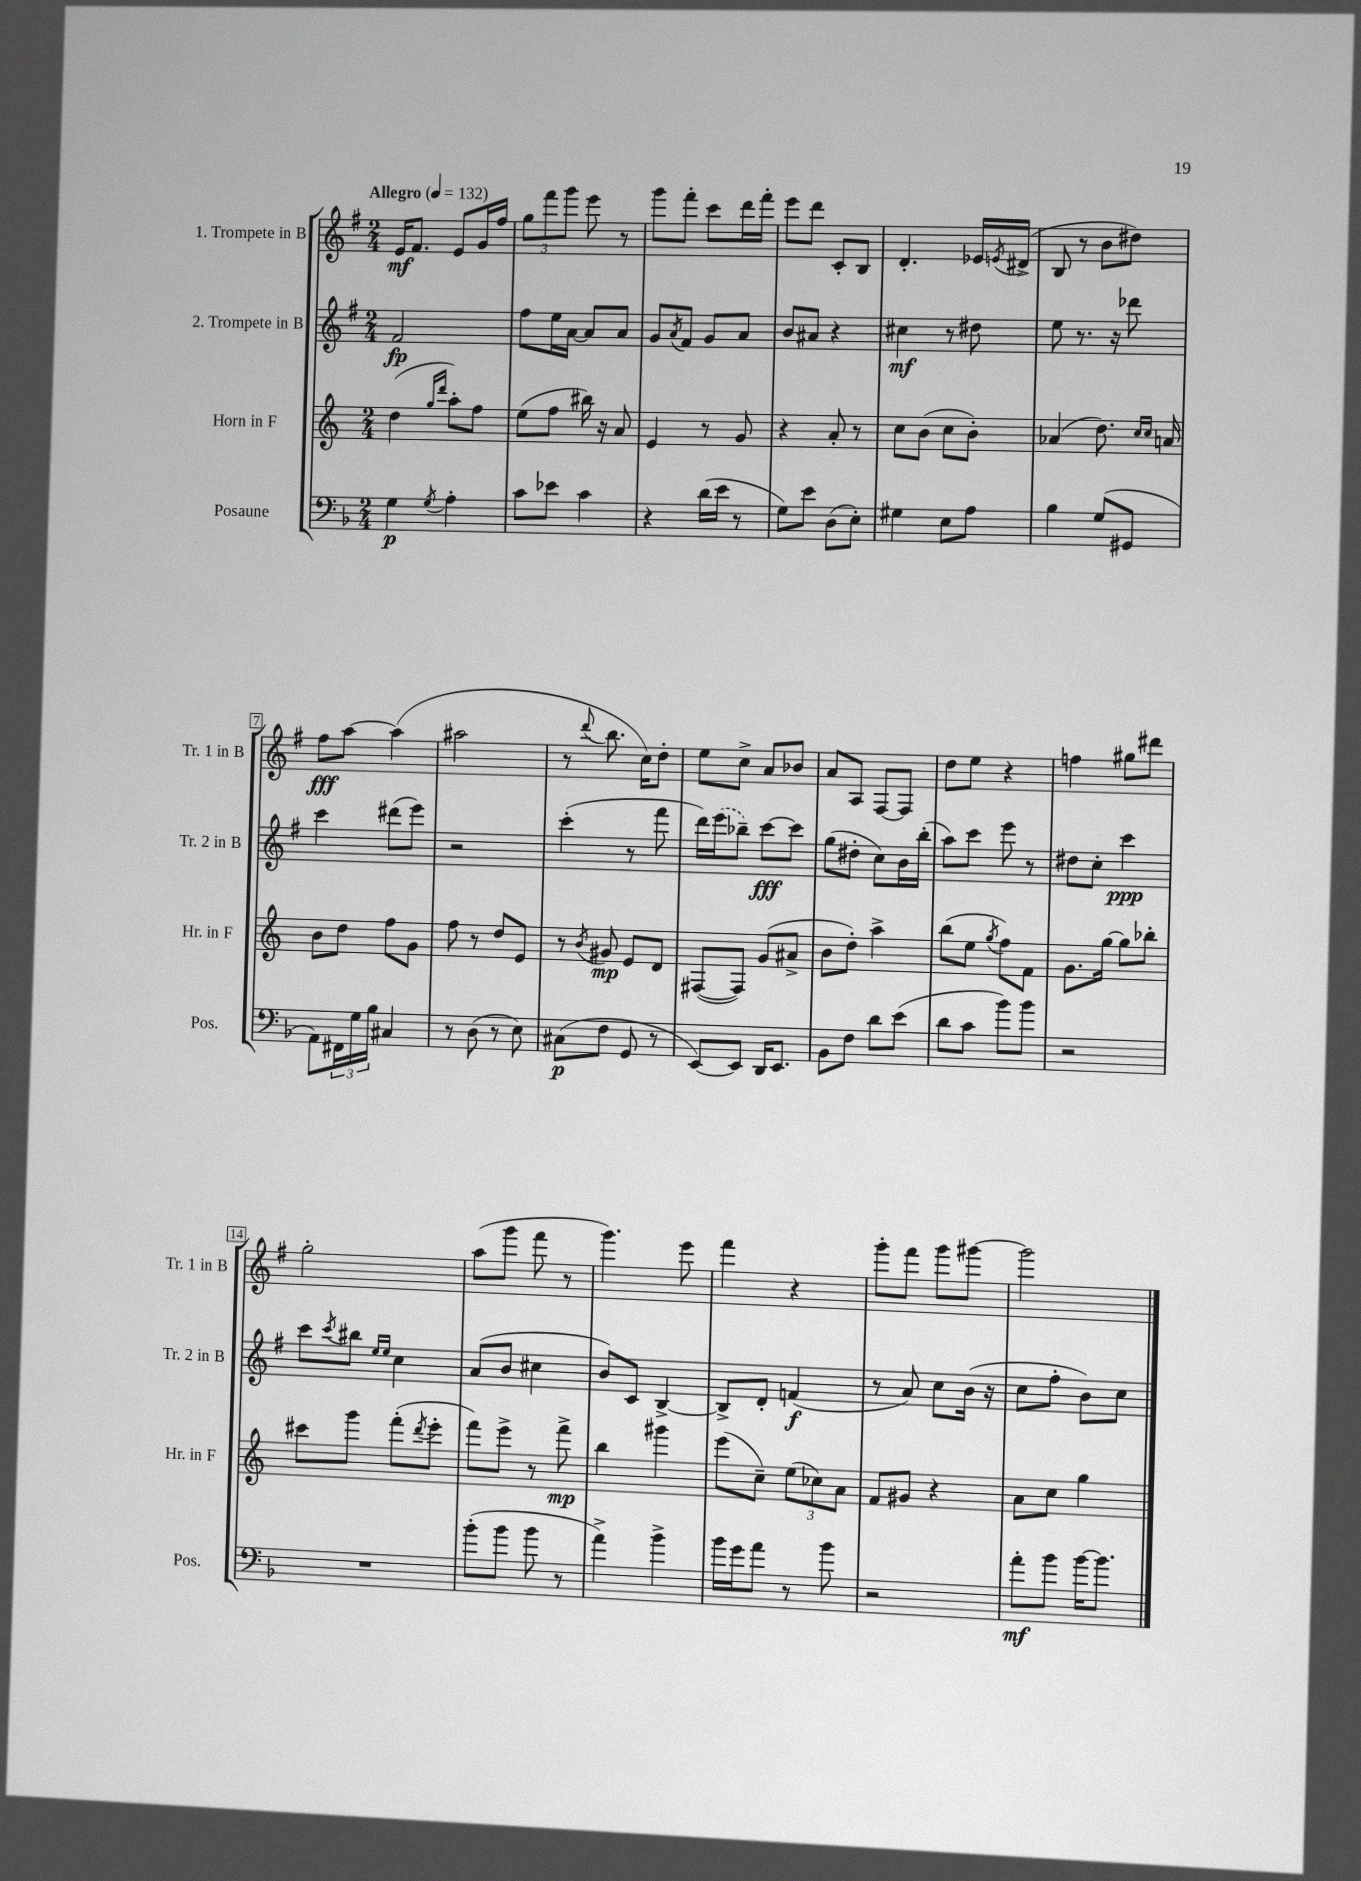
<<
\new StaffGroup <<
\new Staff = "s0" \with { instrumentName = "1. Trompete in B" shortInstrumentName = "Tr. 1 in B" } {
    \clef treble \key g \major \numericTimeSignature \time 2/4 \tempo "Allegro" 4 = 132
    e'16\mf fis'8. e'8 g'16 fis''16 |
    \tuplet 3/2 { g''8 fis'''8 g'''8 } e'''8 r8 |
    g'''8 fis'''8-. c'''8 d'''16 fis'''16-. |
    e'''8 d'''8 c'8-. b8 |
    d'4.-. ees'16 \acciaccatura { e'8 } dis'16->( |
    b8 r8 b'8 dis''8) |
    fis''8\fff a''8~ a''4( |
    ais''2 |
    r8 \appoggiatura { d'''8 } b''8. c''16) d''8-. |
    e''8 c''8-> a'8 bes'8 |
    a'8 a8 fis8~ fis8 |
    d''8 e''8 r4 |
    f''4 gis''8 dis'''8 |
    g''2-. |
    a''8( g'''8 fis'''8 r8 |
    g'''4.) e'''8 |
    fis'''4 r4 |
    g'''8-. fis'''8 g'''8 gis'''8~ |
    gis'''2 \bar "|." |
}
\new Staff = "s1" \with { instrumentName = "2. Trompete in B" shortInstrumentName = "Tr. 2 in B" } {
    \clef treble \key g \major \numericTimeSignature \time 2/4
    fis'2\fp |
    fis''8 e''16 a'16~ a'8 a'8 |
    g'8 \acciaccatura { a'8 } fis'8 g'8 a'8 |
    b'8 ais'8 r4 |
    cis''4\mf r8 dis''8 |
    e''8 r8. r16 des'''8 |
    c'''4 dis'''8( e'''8) |
    r2 |
    c'''4-.( r8 fis'''8 |
    d'''16) \once \slurDashed e'''16( bes''8--) c'''8~\fff c'''8 |
    g''8( dis''8-. c''8) b'16 b''16-.( |
    a''8) c'''8 e'''8 r8 |
    dis''8 c''8-. c'''4\ppp |
    c'''8 \acciaccatura { c'''8 } bis''8 \grace { e''16 e''16 } c''4 |
    a'8( b'8 cis''4 |
    b'8) c'8 b4~-> |
    b8-> d'8-. f'4\f( |
    r8 a'8) c''8 b'16( r16 |
    c''8 fis''8-. b'8) c''8 \bar "|." |
}
\new Staff = "s2" \with { instrumentName = "Horn in F" shortInstrumentName = "Hr. in F" } {
    \clef treble \key c \major \numericTimeSignature \time 2/4
    d''4( \grace { g''16 d'''16 } a''8-.) f''8 |
    e''8( f''8 bis''16) r16 a'8 |
    e'4 r8 g'8 |
    r4 a'8-. r8 |
    c''8 b'8( c''8 b'8-.) |
    aes'4( d''8.) \grace { c''16 c''16 } a'16 |
    b'8 d''8 f''8 g'8 |
    f''8 r8 d''8 e'8 |
    r8 \acciaccatura { b'8 } gis'8\mp e'8 d'8 |
    fis8~( fis8) g'8( ais'8-> |
    b'8 d''8-.) a''4-> |
    b''8( e''8 \acciaccatura { g''8 } f''8) f'8 |
    g'8. g''16~ g''8 bes''8-. |
    cis'''8 g'''8 f'''8-.( \acciaccatura { d'''8 } e'''8-. |
    f'''8) e'''8-> r8 f'''8->\mp |
    b''4 gis'''4 |
    e'''8( c''8--) \tuplet 3/2 { e''8( ces''8) a'8 } |
    f'8 gis'8 r4 |
    a'8 c''8 g''4 \bar "|." |
}
\new Staff = "s3" \with { instrumentName = "Posaune" shortInstrumentName = "Pos." } {
    \clef bass \key f \major \numericTimeSignature \time 2/4
    g4\p \acciaccatura { g8 } a4-. |
    c'8 ees'8 c'4 |
    r4 d'16( e'16 r8 |
    g8) e'8 d8( e8-.) |
    gis4 e8 a8 |
    bes4 g8( gis,8 |
    a,8) \tuplet 3/2 { fis,16 g16 bes16 } cis4 |
    r8 d8( r8 e8) |
    cis8\p( f8 g,8 r8 |
    e,8~) e,8 d,16 e,8. |
    bes,8 f8 d'8 e'8( |
    d'8 c'8 bes'8) bes'8 |
    r2 |
    R2 |
    bes'8-.( bes'8 bes'8 r8 |
    a'4->) bes'4-> |
    bes'16 g'16 a'8 r8 bes'8 |
    r2 |
    a'8-.\mf bes'8 bes'16~ bes'8. \bar "|." |
}
>>
>>
\layout { \context { \Score \override BarNumber.stencil = #(make-stencil-boxer 0.1 0.3 ly:text-interface::print) } }
